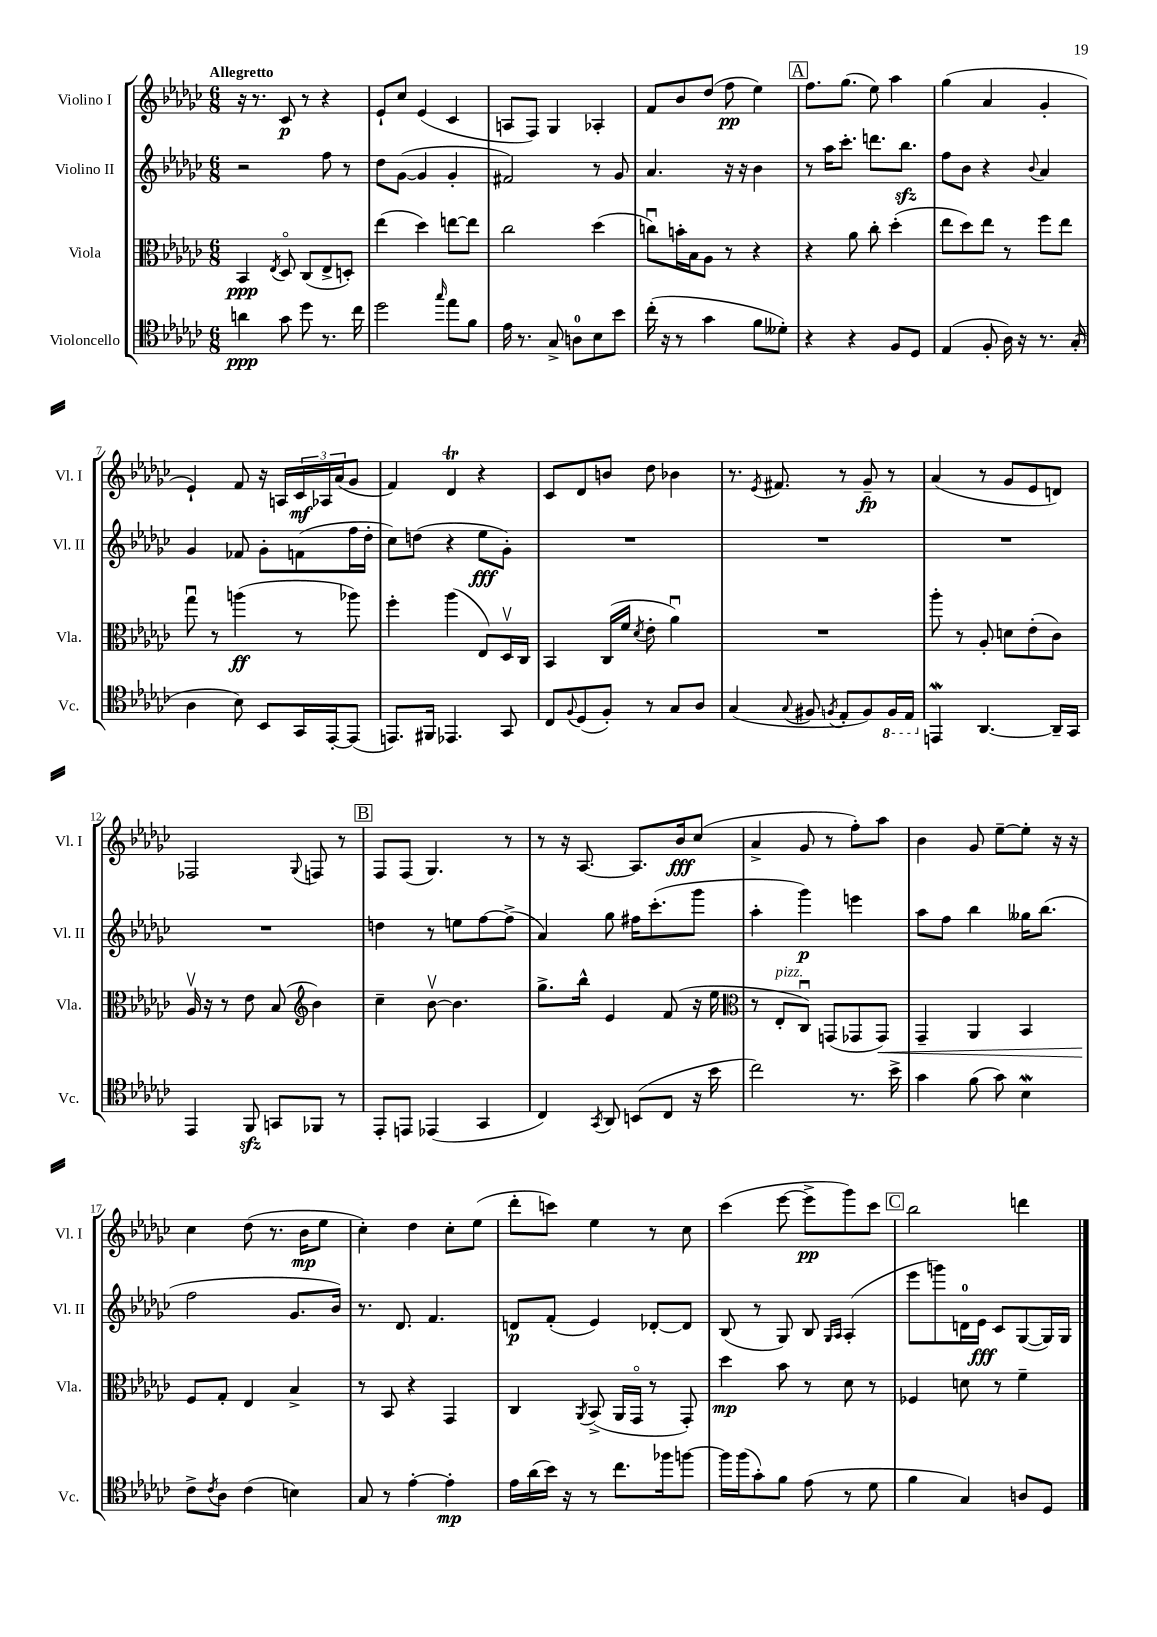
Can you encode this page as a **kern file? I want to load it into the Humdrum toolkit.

**kern	**kern	**kern	**kern
*staff4	*staff3	*staff2	*staff1
*clefC4	*clefC3	*clefG2	*clefG2
*k[b-e-a-d-g-c-]	*k[b-e-a-d-g-c-]	*k[b-e-a-d-g-c-]	*k[b-e-a-d-g-c-]
*M6/8	*M6/8	*M6/8	*M6/8
4a	4BB-	2r	16r
.	.	.	8.r
.	8qE-	.	.
8g-	8D-o	.	8c-
8dd-	(8C-	.	8r
8.r	8E-^	8ff	4r
.	8D')	8r	.
16cc-	.	.	.
=	=	=	=
2dd-	(4ee-	8dd-	8e-`
.	.	([8g-	8cc-
.	4dd-)	4g-]	(4e-
16qqgg-	.	.	.
8ee-	[8ee	4g-'	4c-
8f	8ee]	.	.
=	=	=	=
16e-	2cc-	2f#)	8A
8.r	.	.	.
.	.	.	8F)
8G-^	.	.	4G-
8A	.	.	.
8B-	(4dd-	8r	4A-'
8b-	.	8g-	.
=	=	=	=
(16cc-'	8ccu)	4.a-	8f
16r	.	.	.
8r	16b'	.	8b-
.	16B-	.	.
4g-	8A-	.	(8dd-
.	8r	16r	8ff
.	.	16r	.
8f	4r	4b-	4ee-)
8d--')	.	.	.
=	=	=	=
4r	4r	8r	8.ff
.	.	16aa-	.
.	.	8.ccc-'	(8.gg-
4r	8a-	.	.
.	8cc-'	8.ddd	8ee-)
8F	(4dd-'	.	4aa-
.	.	8.bb-	.
8D-	.	.	.
=	=	=	=
(4E-	8ee-	8ff	(4gg-
.	8dd-)	8b-	.
8F'	8ee-	4r	4a-
16A-)	8r	.	.
16r	.	.	.
.	.	8qqb-	.
8.r	8ff	4a-	4g-'
.	8ee-	.	.
(16G-'	.	.	.
=	=	=	=
4A-	8gg-u	4g-	4e-`)
.	8r	.	.
8B-)	(4aa	8f-	8f
8BB-	.	8g-'	16r
.	.	.	16A
16GG-	8r	(8f	24c-
.	.	.	24A-
[16EE-'	.	.	.
.	.	.	(24a-
(8EE-]	8aa-)	16ff	8g-
.	.	16dd-'	.
=	=	=	=
8.EE)	4ff'	8cc-)	4f)
.	.	(8dd	.
16FF#	.	.	.
4.EE-	(4aa-	4r	4d-
.	8E-)	8ee-	4r
8GG-	16D-v	8g-')	.
.	16C-	.	.
=	=	=	=
8C-	4BB-	2.r	8c-
8qqF	.	.	.
(8D-	.	.	8d-
8F')	(16C-	.	8b
.	16f	.	.
.	8qd-	.	.
8r	8e-'	.	8dd-
8G-	4a-u)	.	4b-
8A-	.	.	.
=	=	=	=
(4G-	2.r	2.r	8.r
.	.	.	8qe-
.	.	.	8.f#
8qqG-	.	.	.
8F#	.	.	.
8qF	.	.	.
8E-'	.	.	8r
8F)	.	.	8g-~
16FF	.	.	8r
16EE-	.	.	.
=	=	=	=
4EE	8aa-'	2.r	(4a-
.	8r	.	.
[4.AA-	8A-'	.	8r
.	8d	.	8g-
.	(8e-'	.	8e-
16AA-~]	8c-)	.	8d)
16GG-	.	.	.
=	=	=	=
4EE-	16A-v	2.r	2F-
.	16r	.	.
.	8r	.	.
8FF	8e-	.	.
8GG	(8B-	.	.
*	*clefG2	*	*
.	.	.	8qqG-
8FF-	4b-)	.	8F
8r	.	.	8r
=	=	=	=
8EE-'	4cc-~	4dd	8F
8EE	.	.	(8F
(4EE-	[8b-v	8r	4.G-)
.	4.b-]	8ee	.
4GG-	.	[8ff	.
.	.	(8ff^]	8r
=	=	=	=
4C-)	8.gg-^	4a-)	8r
.	.	.	16r
.	16bb-^^	.	[8.A-
8qGG-	.	.	.
8AA-	4e-	8gg-	.
(8BB	.	16ff#	8.A-]
.	.	(8.ccc-'	.
8C-	(8f	.	.
.	.	.	16b-
16r	16r	8ggg-	(8cc-
16b-	16ee-	.	.
=	=	=	=
*	*clefC3	*	*
2cc-)	8r	4aa-'	4a-^
.	8E-'	.	.
.	8C-u)	4ggg-)	8g-
.	(8GG	.	8r
8.r	8GG-	4eee	8ff')
.	8GG-)	.	8aa-
16b-^	.	.	.
=	=	=	=
4g-	4GG-~	8aa-	4b-
.	.	8ff	.
(8f	4AA-	4bb-	8g-
8g-)	.	.	[8ee-~
4B-	4BB-	16gg--	8ee-']
.	.	(8.bb-	.
.	.	.	16r
.	.	.	16r
=	=	=	=
8c-^	8F	2ff	4cc-
8qc-	.	.	.
8A-	8G-'	.	.
(4c-	4E-	.	(8dd-
.	.	.	8.r
4B)	4B-^	8.g-	.
.	.	.	16b-
.	.	.	8ee-
.	.	16b-)	.
=	=	=	=
8G-	8r	8.r	4cc-')
8r	8BB-	.	.
.	.	8.d-	.
[4e-'	4r	.	4dd-
.	.	4.f	.
4e-']	4GG-	.	8cc-'
.	.	.	(8ee-
=	=	=	=
16e-	4C-	8d	8ddd-'
(16a-	.	.	.
16b-)	.	(8f'	8ccc)
16r	.	.	.
.	8qAA-	.	.
8r	(8BB-^	4e-)	4ee-
8.cc-	16AA-	.	.
.	16GG-o	.	.
.	8r	[8d-'	8r
16ff-	.	.	.
[8ff	8GG-')	8d-]	8cc-
=	=	=	=
16ff]	4dd-	(8B-	(4ccc-
(16ff	.	.	.
8g-')	.	8r	.
8f	8b-	8G-)	[8eee-
(8e-	8r	8B-	8eee-^]
.	.	16qqG-	.
.	.	16qqA-	.
8r	8d-	(4A-'	8ggg-)
8d-	8r	.	8ccc-
=	=	=	=
4f	4F-	8eee-	2bb-
.	.	8ggg)	.
4G-)	8d	16d	.
.	.	16e-	.
.	8r	8c-	.
8A	4f~	([8G-	4ddd
8D-	.	16G-])	.
.	.	16G-	.
==	==	==	==
*-	*-	*-	*-
